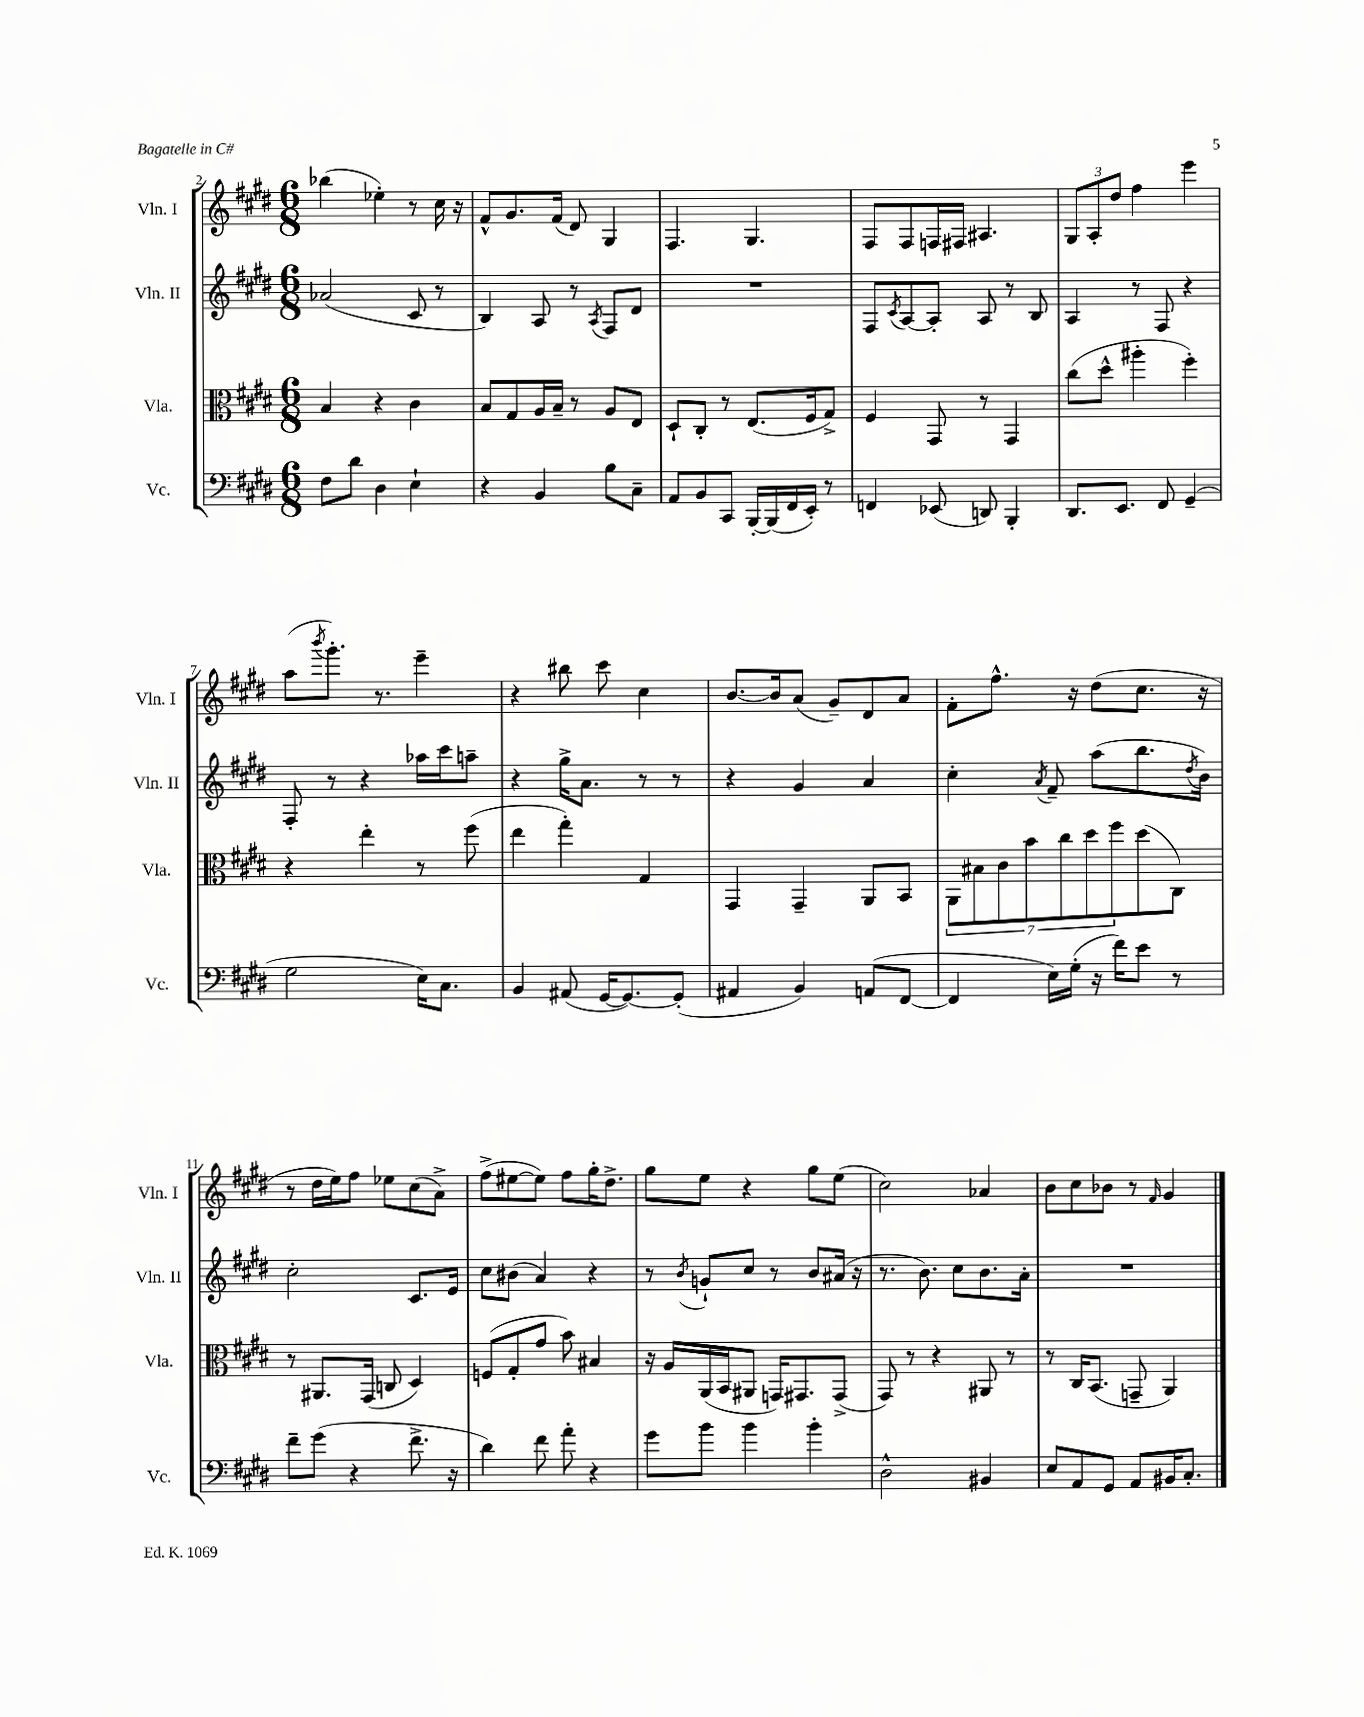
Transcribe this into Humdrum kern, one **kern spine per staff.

**kern	**kern	**kern	**kern
*staff4	*staff3	*staff2	*staff1
*clefF4	*clefC3	*clefG2	*clefG2
*k[f#c#g#d#]	*k[f#c#g#d#]	*k[f#c#g#d#]	*k[f#c#g#d#]
*M6/8	*M6/8	*M6/8	*M6/8
8F#\L	4B/	(2a-/	(4bb-\
8d#\J	.	.	.
4D#\	4r	.	4ee-'\)
4E`\	4c#\	8c#/	8r
.	.	8r	16cc#\
.	.	.	16r
=	=	=	=
4r	8B/L	4B/)	8f#^^/L
.	8G#/	.	8.g#/
4BB/	16A/L	8A/	.
.	16B~/JJ	.	(16f#/Jk
.	8r	8r	8d#/)
.	.	8qA/	.
8B\L	8A/L	8F#/L	4G#/
8C#~\J	8E/J	8d#/J	.
=	=	=	=
8AA/L	8D#`/L	2.r	4.F#/
8BB/	8C#'/J	.	.
8CC#/J	8r	.	.
[16BBB'/LL	(8.E/L	.	4.G#/
(16BBB/]	.	.	.
16FF#/	.	.	.
16EE'/JJ)	16F#/k	.	.
8r	8G#^/J)	.	.
=	=	=	=
4FF/	4F#/	8F#/L	8F#/L
.	.	8qc#/	.
.	.	[8A/	8F#/
(8EE-/	8GG#/	8A'/]J	16F/L
.	.	.	16F#/JJ
8DD/)	8r	8A/	4.A#/
4BBB'/	4GG#/	8r	.
.	.	8B/	.
=	=	=	=
8.DD#/L	(8cc#\L	4A/	12G#/L
.	.	.	12A'/
.	8dd#^^\J	.	.
.	.	.	12dd#/J
8.EE/J	.	.	.
.	4aa#'\	8r	4ff#\
8FF#/	.	8F#/	.
(4GG#~/	4ff#'\)	4r	4eee\
=	=	=	=
2G#\	4r	8F#'/	(8aa\L
.	.	.	8qbbb/
.	.	8r	8.ggg#'\J)
.	4ee'\	4r	.
.	.	.	8.r
16E\LK)	8r	16aa-\LL	4eee~\
8.C#\J	.	16ccc#\J	.
.	(8ff#\	8aa~\J	.
=	=	=	=
4BB/	4ee\	4r	4r
(8AA#/	4gg#'\)	16gg#^\LK	8bb#\
.	.	8.a\J	.
[16GG#/LK	.	.	8ccc#\
8.GG#/_)	.	.	.
.	4G#/	8r	4cc#\
(8GG#'/]J	.	8r	.
=	=	=	=
4AA#/	4GG#/	4r	[8.b/L
.	.	.	16b/]k
4BB/)	4GG#~/	4g#/	(8a/J
.	.	.	8g#~/L)
(8AA/L	8AA/L	4a/	8d#/
[8FF#/J	8BB/J	.	8a/J
=	=	=	=
4FF#/]	14AA\L	4cc#'\	8f#'\L
.	14B#\	.	.
.	.	.	8.ff#^^\J
.	14c#\	.	.
.	14b\	.	.
.	.	8qa/	.
16E\LL)	.	8f#~/	.
.	14cc#\	.	.
(16G#'\JJ	.	.	16r
.	14dd#\	.	.
16r	.	(8aa\L	(8dd#\L
.	14ff#\	.	.
16f#\LK)	.	.	.
8e\J	(8dd#\	8.bb\	8.cc#\J
8r	8C#\J)	.	.
.	.	8qdd#/	.
.	.	16b\Jk)	16r
=	=	=	=
8f#~\L	8r	2cc#'\	8r
(8g#\J	8.AA#/L	.	16dd#\LL
.	.	.	16ee\J)
4r	.	.	8ff#\J
.	(16GG#/Jk	.	.
.	8C/	.	8ee-\L
8.f#^\	4D#/)	8.c#/L	(8cc#\
.	.	.	8a^\J)
16r	.	16e/Jk	.
=	=	=	=
4d#\)	(8F/L	8cc#\L	(8ff#^\L
.	8G#'/	(8b#\J	[8ee#\
8f#\	8g#/J	4a/)	8ee#\]J)
8a'\	8b\)	.	8ff#\L
4r	4B#/	4r	16gg#'\K
.	.	.	8.dd#^\J
=	=	=	=
8g#\L	16r	8r	8gg#\L
.	16A/LL	.	.
.	.	8qb/	.
8b\J	(16AA/	8g`/L	8ee\J
.	16BB/J	.	.
4b\	8AA#/J	8cc#/J	4r
.	16GG/LK)	8r	.
.	8.GG#/	.	.
4b'\	.	8b/L	8gg#\L
.	(8GG#^/J	(16a#/Jk	(8ee\J
.	.	16r	.
=	=	=	=
2D#^^\	8GG#/)	8.r	2cc#\)
.	8r	.	.
.	.	8.b\)	.
.	4r	.	.
.	.	8cc#\L	.
4BB#/	8AA#/	8.b\	4a-/
.	8r	.	.
.	.	16a'\Jk	.
=	=	=	=
8E/L	8r	2.r	8b\L
8AA/	16C#/LK	.	8cc#\
.	(8.BB/J	.	.
8GG#/J	.	.	8b-\J
8AA/L	8GG~/	.	8r
.	.	.	16qqf#/
16BB#/K	4AA/)	.	4g#/
8.C#'/J	.	.	.
==	==	==	==
*-	*-	*-	*-
